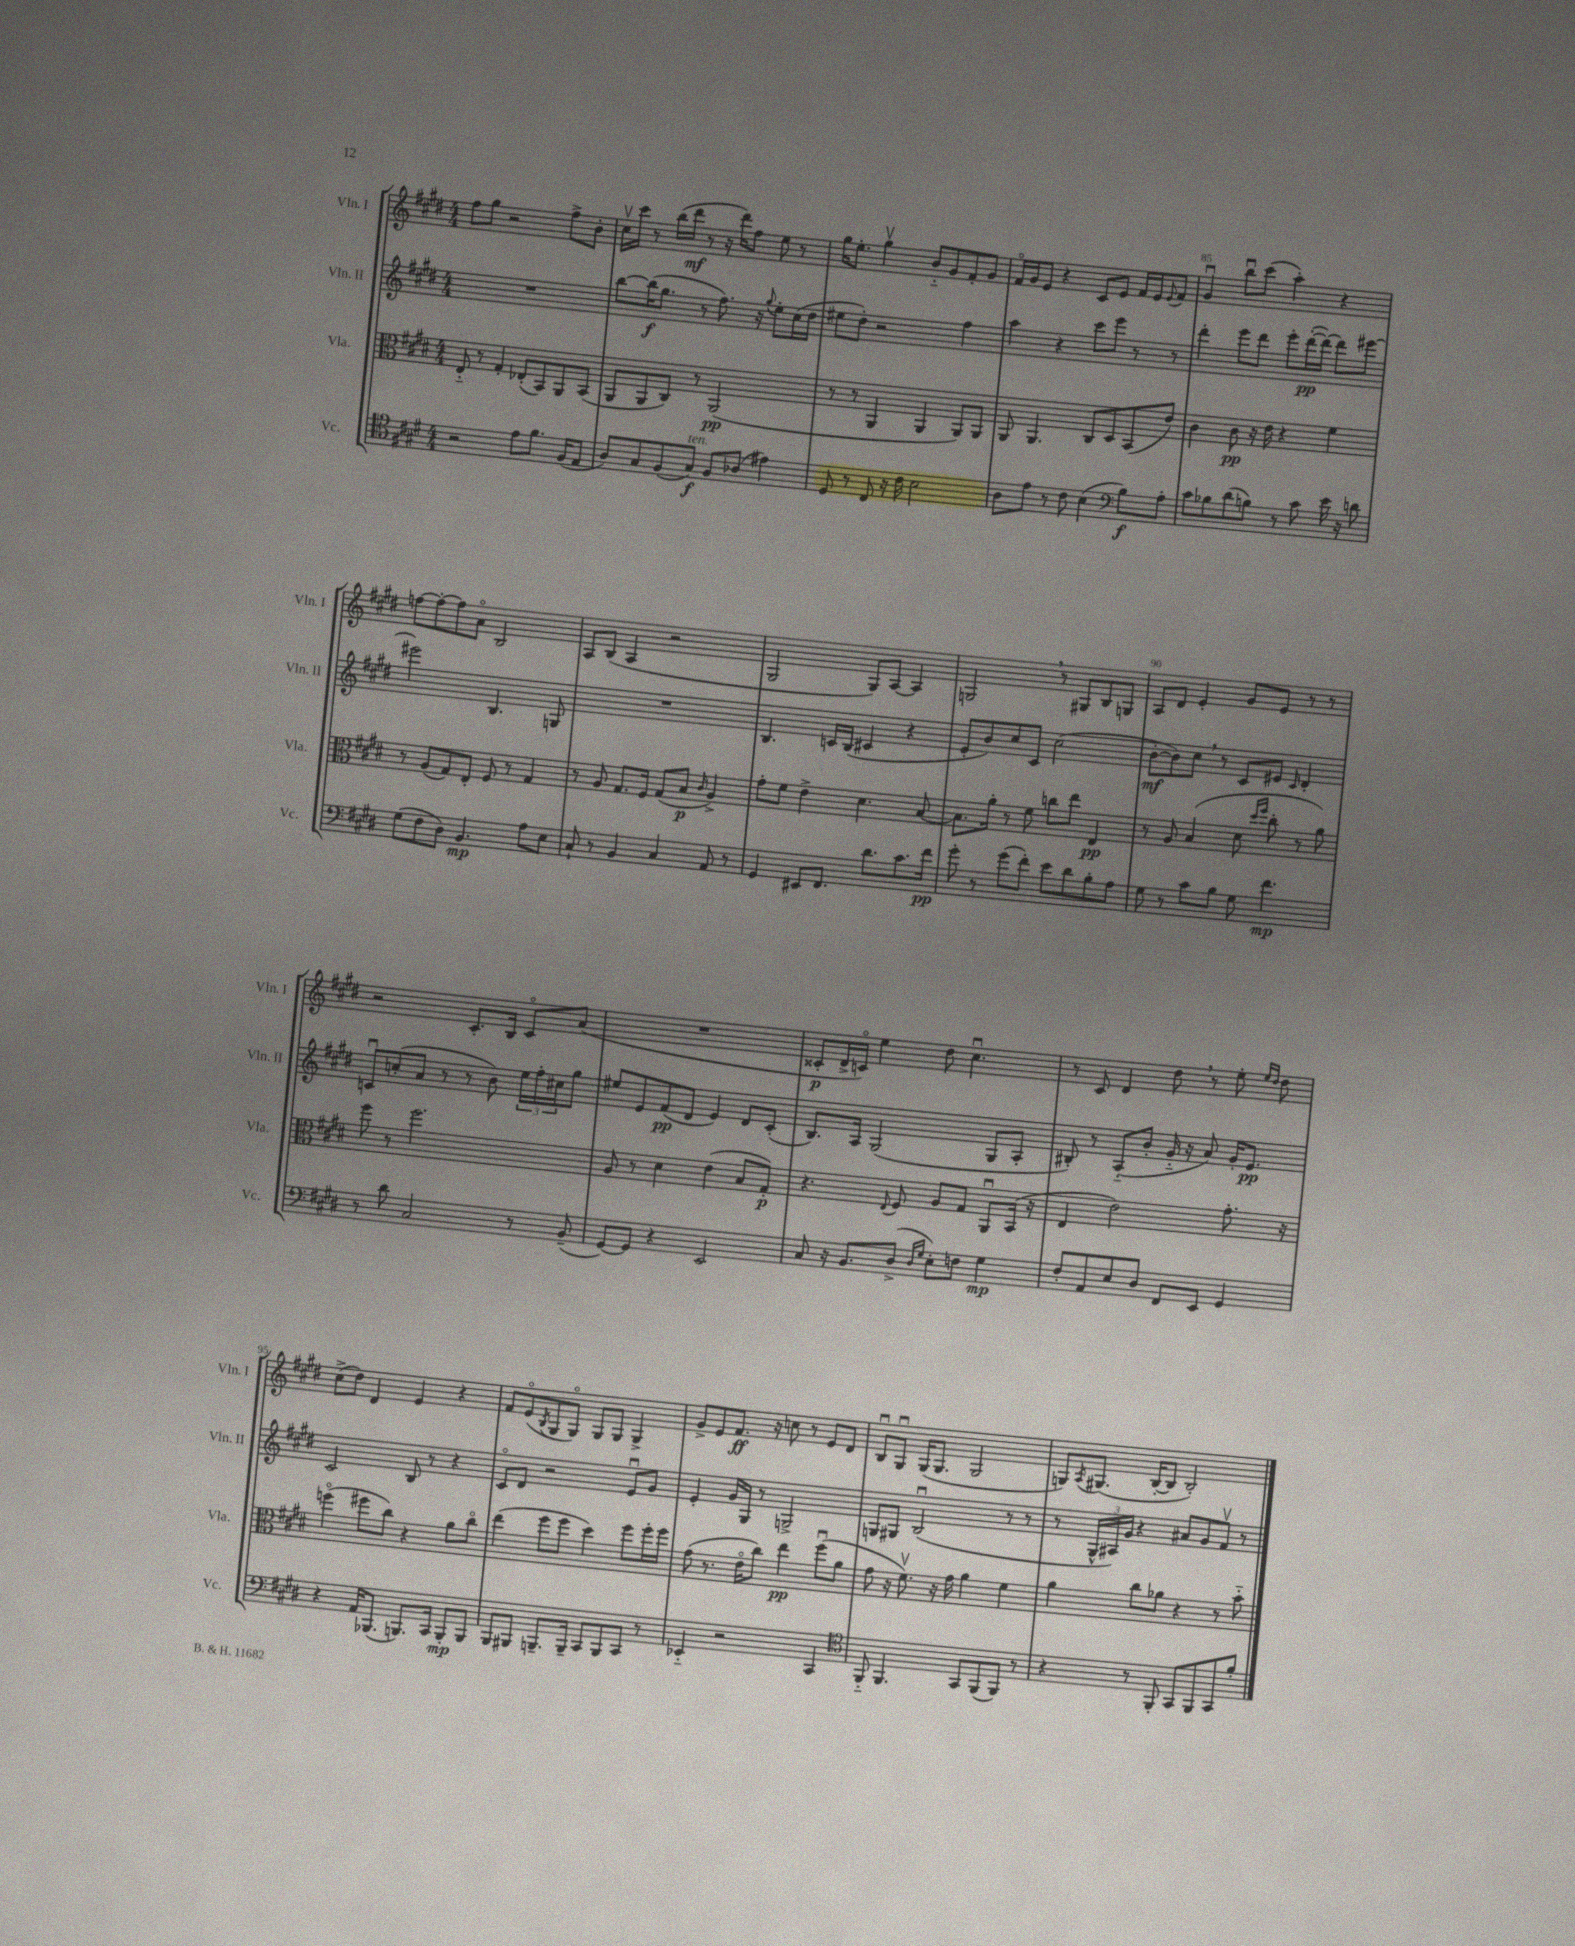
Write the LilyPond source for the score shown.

<<
\new StaffGroup <<
\new Staff = "s0" \with { instrumentName = "Vln. I" shortInstrumentName = "Vln. I" } {
    \clef treble \key e \major \numericTimeSignature \time 4/4
    fis''8 gis''8 r2 fis''8-> b'8-. |
    cis''16\upbow cis'''16 r8 b''16( dis'''16\mf r8 r16 dis'''16) fis''8 e''8 r8 |
    gis''16 e''8.-. gis''4\upbow b'8-_ gis'8 fis'8-. gis'8 |
    fis'16\flageolet gis'16 e'8 r4 cis'8 e'8 fis'16 e'16 \appoggiatura { e'8 } fis'8 |
    gis'4\downbow b''8\downbow cis'''8( a''4-.) r4 |
    f''8~ f''8~-. f''8 a'8\flageolet b2 |
    a8 b8( a4 r2 |
    gis2 gis8) a8~ a4 |
    g2 \breathe r8 gis8 b8 g8 |
    a8 dis'8 e'4-. gis'8 e'8 r8 r8 |
    r2 cis'8.-. b16 cis'8\flageolet a'8( |
    R1 |
    cisis'8-.\p dis'16-> c'16\flageolet) e''4 dis''8 cis''4.\downbow |
    r8 cis'8 dis'4 dis''8 \breathe r8 e''8-. \grace { e''16 dis''16 } dis''8 |
    cis''8->( dis''8) dis'4 e'4 r4 |
    fis'8 e'8\flageolet( \acciaccatura { b8 } gis8 gis8\flageolet) gis8 gis8 gis4-> |
    gis'8-> e'8 fis'8.\ff r16 c''8 r8 e'8 dis'8 |
    b8\downbow gis8\downbow gis16( gis8. gis2 |
    g8) \acciaccatura { a8 } gis8.( b16~-. b8 b2-.) \bar "|." |
}
\new Staff = "s1" \with { instrumentName = "Vln. II" shortInstrumentName = "Vln. II" } {
    \clef treble \key e \major \numericTimeSignature \time 4/4
    R1 |
    b''8~ b''16\f( gis''8. r8 fis''8.) r16 \appoggiatura { gis''8 } e''8-. cis''16( dis''16 |
    eis''8 dis''8-.) r2 fis''4 |
    a''4 r4 cis'''8 e'''8 r8 r8 |
    dis'''4-. e'''8 dis'''8 e'''8-. dis'''16~-.\pp( dis'''16~) dis'''8 eis'''8~ |
    eis'''2 b4. g8 |
    R1 |
    b4. c'16 b16( cis'4 r4 |
    e'8-. b'8) cis''8 cis'8 cis''2( |
    b'8~-.\mf b'8) cis''8 \breathe r8 cis'8 eis'8 \grace { cis'16 } dis'4-. |
    c'8\downbow c''8-.( a'8 r8 r8 b'8) \tuplet 3/2 { e''16 fis''16-. cis''16 } gis''8 |
    eis''8 e'8 fis'8\pp( dis'8 e'4) dis'8 cis'8-.( |
    b8.) a16 gis2( gis8 a8-. |
    bis8-.) r8 a8-_( b'8-. gis'16-_ r16 a'8) gis'16-. e'8.\pp |
    cis'2 b8 r8 r4 |
    cis'8\flageolet dis'8 r2 e'8\downbow gis'8 |
    e'4-. gis'16 gis16 r8 g2-> |
    g8 gis8 b2\downbow( r8 r8 |
    r8 \tuplet 3/2 { gis16-^ ais16) gis'16 } r4 ais'8 gis'8 fis'8\upbow r8 \bar "|." |
}
\new Staff = "s2" \with { instrumentName = "Vla." shortInstrumentName = "Vla." } {
    \clef alto \key e \major \numericTimeSignature \time 4/4
    e8-_ r8 gis4-. ees8-.( b,8) a,8 b,8( |
    a,8 a,8 cis8) r8 a,2\pp( |
    r8 r8 a,4 a,4 a,8) a,8 |
    a,8 a,4. cis8 dis8 b,8( e'8) |
    cis'4 cis'8\pp r16 e'16 r4 fis'4 |
    r8 a8( gis8) e8-. fis8 r8 gis4 |
    r8 a8 gis8. fis16 gis8( b8\p \grace { cis'16 } a4->) |
    gis'8-. fis'8 e'4-> dis'4. b8~ |
    b8. a'16-. r8 fis'8 c''8 e''8 e4\pp |
    r8 a8 b4( dis'8 \grace { dis''16 fis''16 } cis''8-. r8 a'8) |
    fis''8 r8 fis''2. |
    a8 r8 dis'4 e'4( b8 gis8-.\p) |
    r4. \appoggiatura { e8 } fis8 a8 gis8 a,8\downbow b,16( r16 |
    e4 e'2) gis'8.-. r16 |
    f''4\flageolet( fis''8 cis''8) r4 a'8 cis''8\flageolet |
    e''4( fis''8 fis''8 dis''4) fis''8 fis''16-. fis''16 |
    gis'8( r8. e'16\flageolet cis''8) e''4\pp fis''8\downbow( a'8 |
    gis'8 r16 fis'8.\upbow) r16 gis'16 a'4 fis'4 |
    a'4 cis''8 aes'8 r4 r8 b'8-_ \bar "|." |
}
\new Staff = "s3" \with { instrumentName = "Vc." shortInstrumentName = "Vc." } {
    \clef tenor \key e \major \numericTimeSignature \time 4/4
    r2 e'8 fis'8. fis16( e8 |
    a8) gis8 fis8( gis8\f^\markup { \italic "ten." }) fis8 aes8( eis'4) |
    dis8 r8 cis8 r16 cis'16 b2 |
    a8 e'8 r8 cis'8 b4( \clef bass b8\f) a8-. |
    cis'8 bes8 dis'8( b8) r8 cis'8 e'16 r16 d'8 |
    gis8( fis8 dis8) b,4.\mp a8 e8 |
    cis8-! r8 b,4 cis4 a,8 r8 |
    gis,4 eis,8 fis,8. dis'8. cis'8. fis'16\pp |
    gis'8-. r8 gis'8( fis'8-.) e'8 dis'8 b8-. a8 |
    gis8 r8 cis'8 b8 gis8 fis'4.\mp |
    r8 dis'8 cis2 r8 b,8--( |
    gis,8~) gis,8 r4 e,2 |
    cis8 r16 b,8. dis8->( \grace { dis16 gis16 } e8-.) f8 gis4\mp |
    fis8-. a,8 e8 dis8 fis,8 e,8 gis,4 |
    r4 a,16 bes,,8.( b,,8.) cis,16 b,,8-.\mp b,,8 |
    b,,8 bis,,8 b,,8.-- b,,16-- cis,8 b,,8 cis,8 r8 |
    ees,4-_ r2 cis,4 |
    \clef tenor fis,8-_ fis,4. gis,8 fis,8( fis,8) r8 |
    r4 r8 fis,8-. gis,8 fis,8 gis,8 fis'8-. \bar "|." |
}
>>
>>
\layout { \context { \Score currentBarNumber = #81 \override BarNumber.break-visibility = ##(#f #t #t) barNumberVisibility = #(every-nth-bar-number-visible 5) } }
